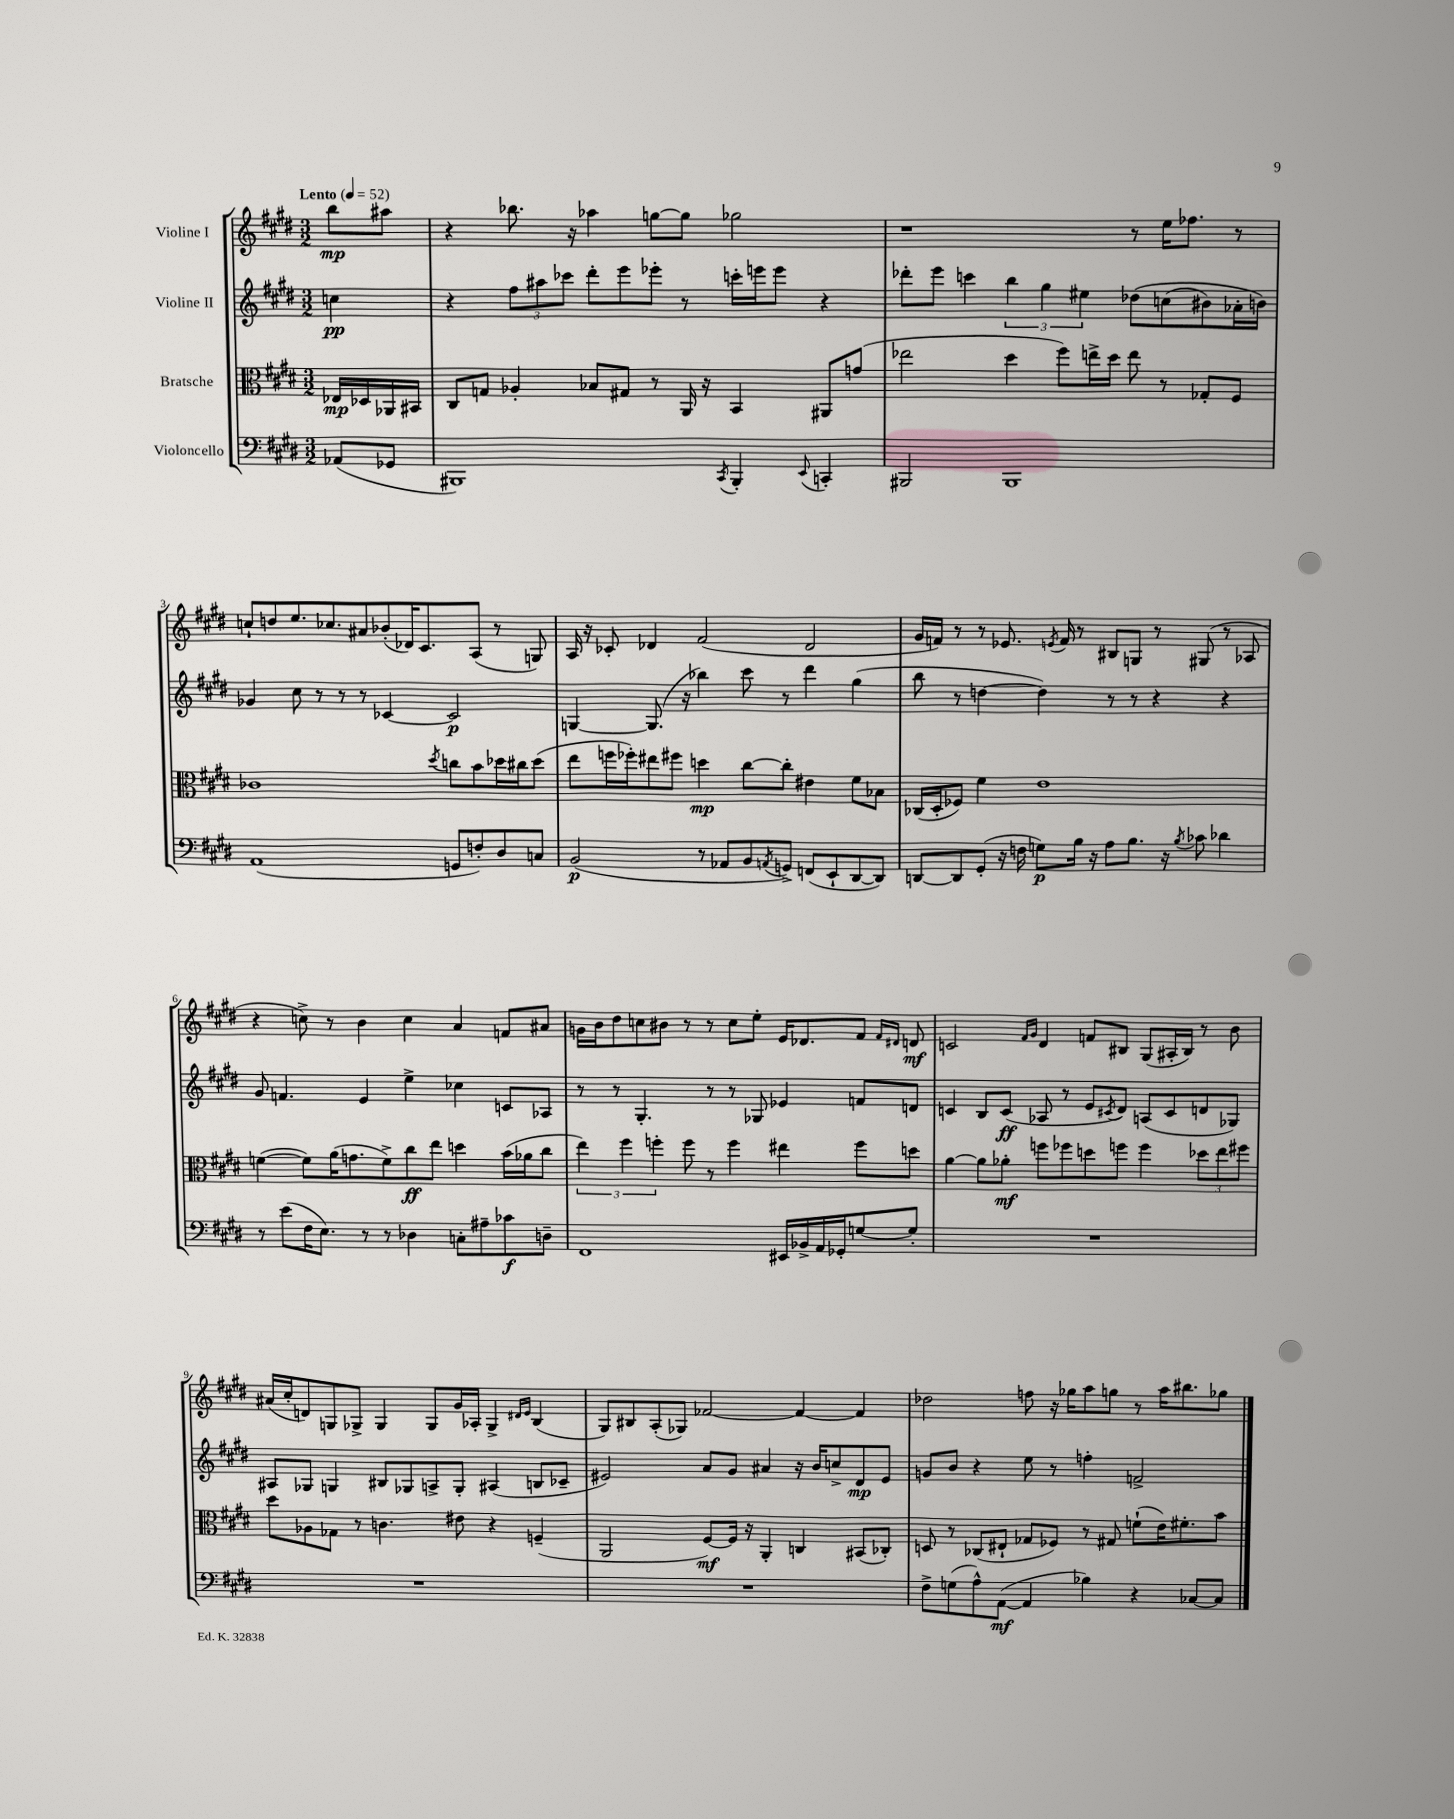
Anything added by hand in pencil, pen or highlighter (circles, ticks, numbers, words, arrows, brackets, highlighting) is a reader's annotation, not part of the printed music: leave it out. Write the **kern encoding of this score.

**kern	**kern	**kern	**kern
*staff4	*staff3	*staff2	*staff1
*clefF4	*clefC3	*clefG2	*clefG2
*k[f#c#g#d#]	*k[f#c#g#d#]	*k[f#c#g#d#]	*k[f#c#g#d#]
*M3/2	*M3/2	*M3/2	*M3/2
*MM52	*MM52	*MM52	*MM52
(8AA-/L	16E-/LL	4cc\	8bb\L
.	16D-/	.	.
8GG-/J	16AA-/	.	8aa#\J
.	16BB#/JJ	.	.
=	=	=	=
1BBB#)	8C#/L	4r	4r
.	8G/J	.	.
.	4A-'/	12ff#\L	8.bb-\
.	.	12aa#\	.
.	.	12ccc-\J	.
.	.	.	16r
.	8B-/L	8ddd#'\L	4aa-\
.	8G#/J	8eee\	.
.	8r	8eee-'\J	[8gg\L
.	16AA/	8r	8gg\]J
.	16r	.	.
8qCC#/	.	.	.
4BBB#'/	4BB/	16ccc'\LL	2gg-\
.	.	16eee\J	.
.	.	8eee\J	.
8qqEE/	.	.	.
4CC'/	8AA#/L	4r	.
.	(8g/J	.	.
=	=	=	=
2BBB#/	2ee-\	8ddd-'\L	1r
.	.	8eee\J	.
.	.	4ccc\	.
1BBB#	4dd#\	6bb\	.
.	.	6gg#\	.
.	8ff#\L)	.	.
.	.	6ee#\	.
.	16ee^\L	.	.
.	16dd#\JJ	.	.
.	8ee\	&(8dd-\L	8r
.	8r	(8cc\	16ee\LK
.	.	.	8.ff-\J
.	8G-'/L	8b#\)	.
.	8F#/J	16a-'\L	8r
.	.	16b\JJ&)	.
=	=	=	=
(1AA	1c-	4g-/	8cc`/L
.	.	.	8dd/
.	.	8cc#\	8.ee/
.	.	8r	.
.	.	.	8.cc-/
.	.	8r	.
.	.	8r	8a#/
.	.	[4c-/	(8b-'/
.	.	.	16d-/K)
.	.	.	8.c#/
.	8qdd#/	.	.
8GG/L	8cc\L	2c-/]	.
8F'/)	8b\	.	(8A/J
8D#/	16dd-\L	.	8r
.	16cc#\J	.	.
8C/J	(8dd-\J	.	8G/)
=	=	=	=
(2BB/	8ee\L	[4G/	16A/
.	.	.	16r
.	16ff\L	.	8c-'/
.	16ff-'\J)	.	.
.	8ee#\	(8.G/]	4d-/
.	8ff#\J	.	.
.	.	16r	.
8r	4dd\	4bb-\)	(2f#/
8AA-/L	.	.	.
8BB/	[8cc#\L	8ccc#\	.
8qAA/	.	.	.
8GG^/J)	8cc#'\]J	8r	.
(8FF/L	4e#\	4ddd#\	2d-/
8EE`/	.	.	.
[8DD#/	8f#\L	(4gg#\	.
8DD#/]J)	8B-\J	.	.
=	=	=	=
[8DD/L	(16C-/LL	8bb\	16g#/LL
.	16D#'/J	.	16f/JJ)
8DD/]	8F-/J)	8r	8r
(8GG#'/J	4f#\	[4dd\	8r
16r	.	.	8.e-/
16F\	.	.	.
8G\L)	1e	4dd\])	.
.	.	.	8qe/
.	.	.	16f/
16B\Jk	.	.	8r
16r	.	.	.
8A\L	.	8r	8B#/L
8.B\J	.	8r	8G/J
.	.	4r	8r
16r	.	.	.
8qB/	.	.	.
8c-\	.	.	(8G#/
4d-\	.	4r	8r
.	.	.	8A-/
=	=	=	=
8r	([4f\	8g#/	4r
(8e\L	.	4.f/	.
16F#\K	8f\]L)	.	8cc^\)
8.E\J)	.	.	.
.	(16a\K	.	8r
.	8.g\	.	.
8r	.	4e/	4b\
8r	8f^\)	.	.
4D-\	8cc#\	4ee^\	4cc\
.	8ee\J	.	.
8C'\L	4dd\	4cc-\	4a/
8A#~\	.	.	.
8c-\	(16b\LL	8c/L	8f/L
.	16a-\J	.	.
8D~\J	8cc#\J	8A-/J	8a#/J
=	=	=	=
1FF#	6ee\)	8r	16g\LL
.	.	.	16b\J
.	.	8r	8dd#\
.	6ff#\	.	.
.	.	4.G#'/	8cc\
.	6ff'\	.	.
.	.	.	8b#\J
.	8ff\	.	8r
.	8r	8r	8r
.	4ff\	8r	8cc\L
.	.	8G-/	8ee'\J
16EE#/LL	4ee#\	4e-/	16e/LK
16BB-^/	.	.	8.d-/
16AA/	.	.	.
16GG-'/J	.	.	.
[8G/	8ff\L	8f/L	8f#/J
.	.	.	16qqf#/LL
.	.	.	16qqd#/JJ
8G'/]J	8dd\J	8d/J	8d/
=	=	=	=
1.r	[4a\	4c/	2c/
.	8a\]L	8B/L	.
.	8a-'\J	(8c/J	.
.	.	.	16qqf#/LL
.	.	.	16qqg#/JJ
.	8ff\L	8A-/	4d#/
.	8ff-\	8r	.
.	8dd\	8e/L	8f/L
.	.	8qc#/	.
.	8ff\J	8d#/J)	8B#/J
.	4ff\	(8A/L	(8G#/L
.	.	8c#/	16A#'/L
.	.	.	16B#/JJ)
.	12dd-\L	8d/	8r
.	12ee\	.	.
.	.	8G-/J)	8b\
.	12ff#\J	.	.
=	=	=	=
1.r	8dd#\L	8A#/L	(16a#/LL
.	.	.	16cc#'/J
.	8A-\	8G-/J	8d/)
.	8G-\J	4G/	8G/
.	8r	.	8G-^/J
.	4.c\	8B#/L	4G-/
.	.	8G-/	.
.	.	8A^/	8G-/L
.	8e#\	8G-'/J	16g#/L
.	.	.	16A-'/JJ
.	4r	(4A#/	4G-^/
.	.	.	16qqd#/LL
.	.	.	16qqe/JJ
.	(4F~/	8B/L	(4B/
.	.	8c-~/J	.
=	=	=	=
1.r	2AA/	2e#/)	8G#/L)
.	.	.	8B#/
.	.	.	(8A'/
.	.	.	8G-/J)
.	[8F#/L)	8a/L	[2f-/
.	16F#/]Jk	8g#/J	.
.	16r	.	.
.	4AA'/	4a#/	.
.	4C/	16r	4f-/_
.	.	16b/LK	.
.	.	8cc^/	.
.	(8BB#/L	8d#/	4f-/]
.	8C-'/J)	8e#/J	.
=	=	=	=
8F#^\L	8D/	8g/L	2dd-\
(8G\	8r	8b/J	.
8A^^\)	(8C-/L	4r	.
([8AA\J	8E#`/J	.	.
4AA/]	8G-/L	8ee\	8ff\
.	8F-/J)	8r	16r
.	.	.	16gg-\LK
4B-\)	8r	4ff'\	8aa\
.	8G#/	.	8gg\J
4r	(8f`\L	2f^/	8r
.	16e\K)	.	16aa\LK
.	8.f#'\	.	8.bb#\
[8C-/L	.	.	.
8C-/]J	8b\J	.	8gg-\J
==	==	==	==
*-	*-	*-	*-
